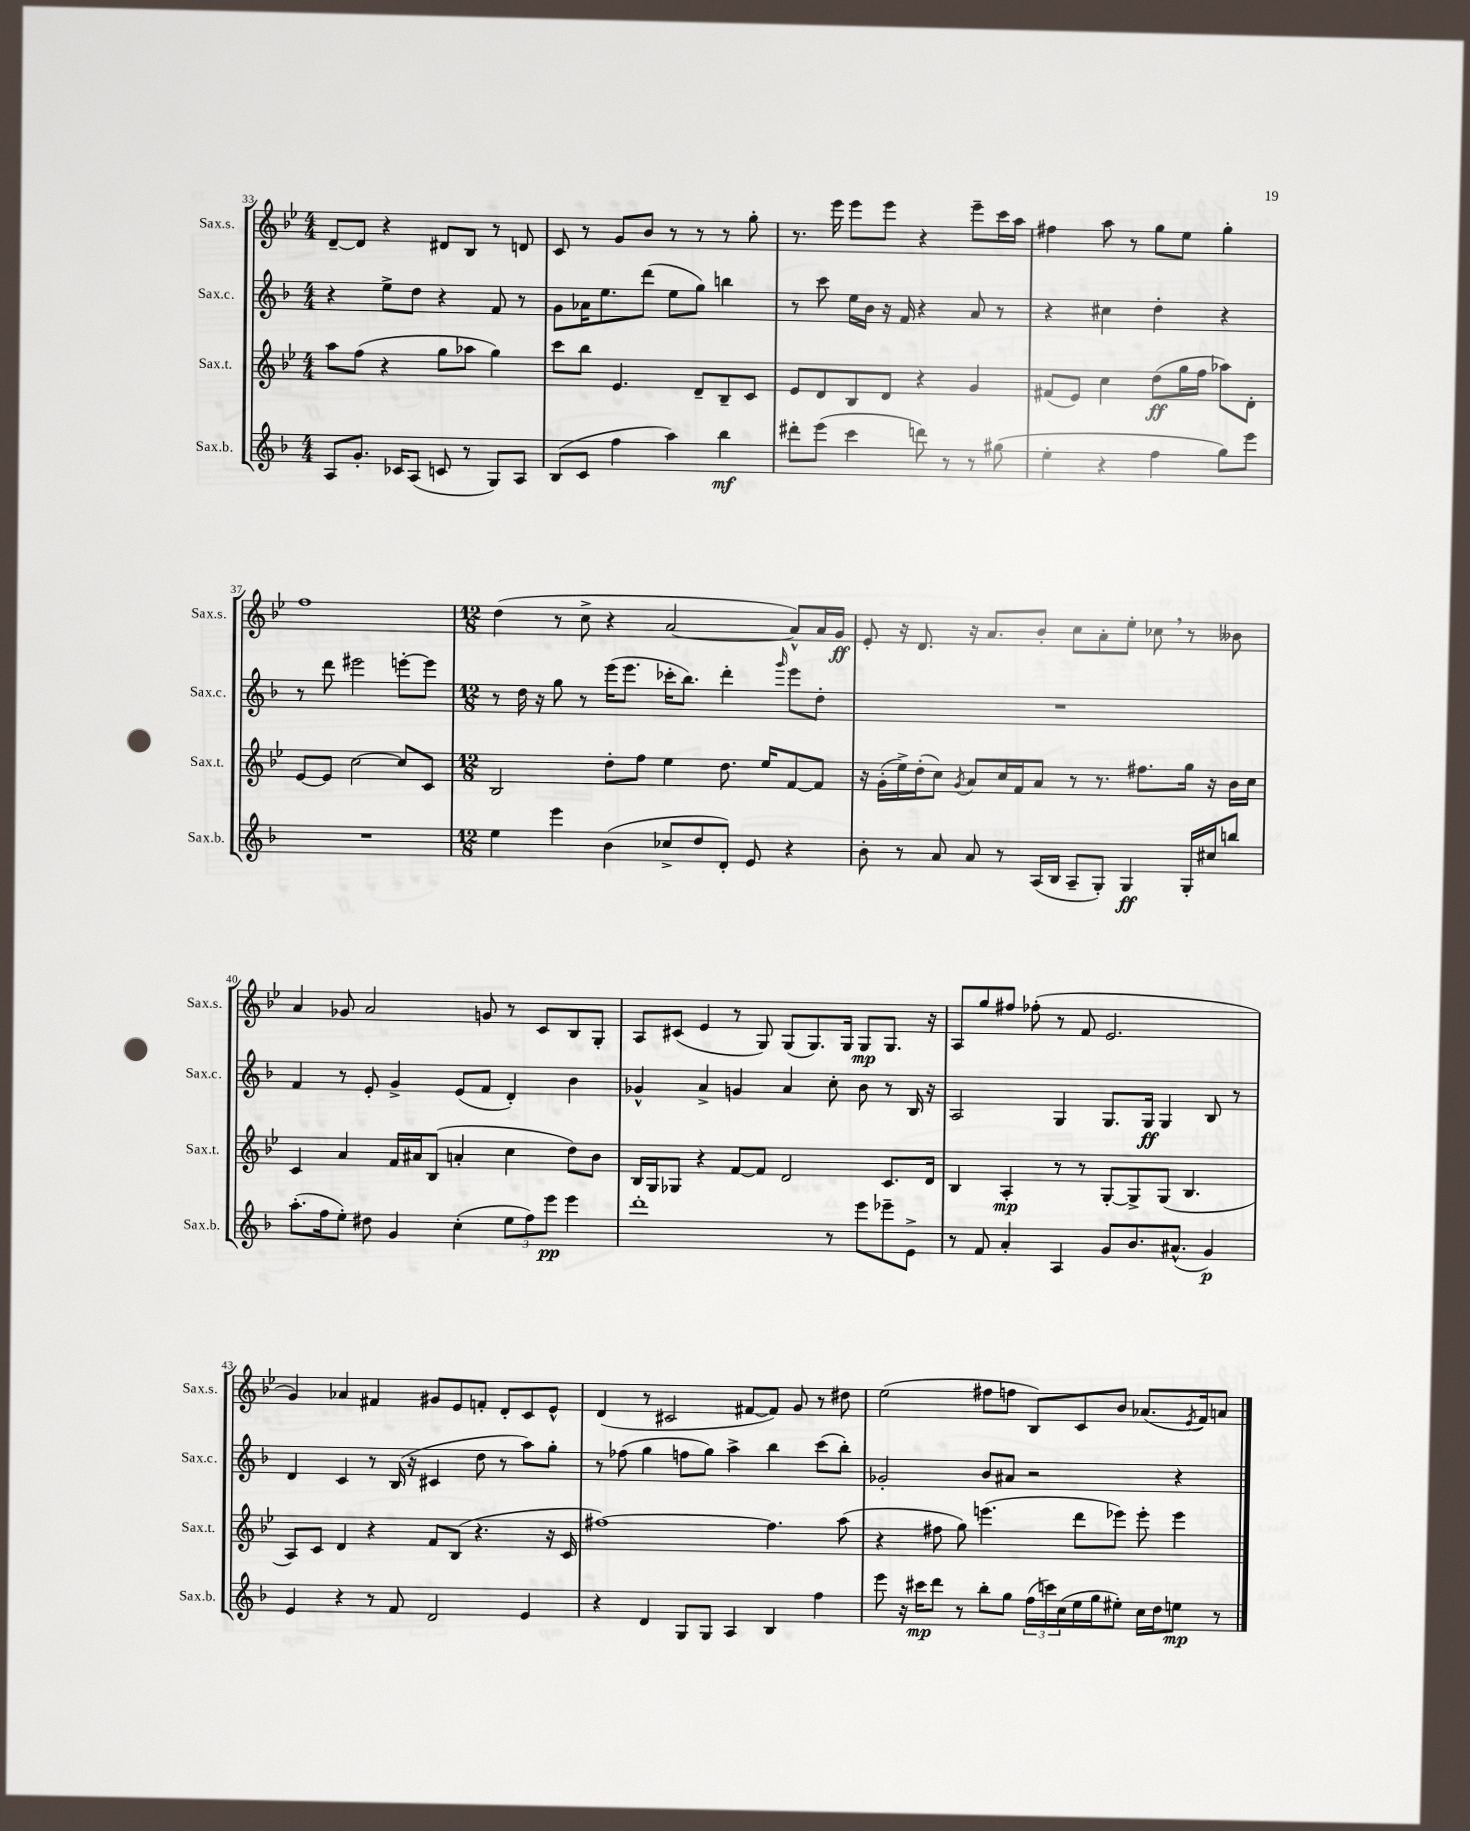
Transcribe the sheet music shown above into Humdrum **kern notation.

**kern	**dynam	**kern	**dynam	**kern	**dynam	**kern	**dynam
*part4	*part4	*part3	*part3	*part2	*part2	*part1	*part1
*staff4	*staff4	*staff3	*staff3	*staff2	*staff2	*staff1	*staff1
*I"Sax.b.	*	*I"Sax.t.	*	*I"Sax.c.	*	*I"Sax.s.	*
*I'Sax.b.	*	*I'Sax.t.	*	*I'Sax.c.	*	*I'Sax.s.	*
*clefG2	*	*clefG2	*	*clefG2	*	*clefG2	*
*k[b-]	*	*k[b-e-]	*	*k[b-]	*	*k[b-e-]	*
*M4/4	*	*M4/4	*	*M4/4	*	*M4/4	*
=33	=33	=33	=33	=33	=33	=33	=33
8A/L	.	8aa\L	.	4r	.	[8d~/L	.
8.g'/J	.	(8ff\J	.	.	.	8d/J]	.
.	.	4r	.	8ee^\L	.	4r	.
16c-X/KL	.	.	.	.	.	.	.
(8A/J	.	.	.	8dd\J	.	.	.
8cn/	.	8gg\L	.	4r	.	8d#X/L	.
8r	.	8aa-X\J	.	.	.	8B-/J	.
8G/L)	.	4gg\)	.	8f/	.	8r	.
8A/J	.	.	.	8r	.	8dn/	.
=34	=34	=34	=34	=34	=34	=34	=34
(8B-/L	.	8ccc\L	.	8g\L	.	8c/	.
8c/J	.	8bb-\J	.	16a-X\K	.	8r	.
.	.	.	.	8.ee\	.	.	.
4ff\	.	4.e-/	.	.	.	8g/L	.
.	.	.	.	(8ddd\J	.	8b-/J	.
4aa\)	.	.	.	8ee\L	.	8r	.
.	.	8d~/L	.	8gg\J)	.	8r	.
4bb-\	mf	8B-~/	.	4bbn\	.	8r	.
.	.	8c/J	.	.	.	8gg'\	.
=35	=35	=35	=35	=35	=35	=35	=35
8ddd#X'\L	.	8e-/L	.	8r	.	8.r	.
(8eee\J	.	8d/	.	8ccc\	.	.	.
.	.	.	.	.	.	16eee-\	.
4ccc\	.	8B-/	.	16ee\LL	.	8eee-\L	.
.	.	.	.	16b-\JJ	.	.	.
.	.	8d/J	.	16r	.	8eee-\J	.
.	.	.	.	16f/	.	.	.
8dddn\)	.	4r	.	4r	.	4r	.
8r	.	.	.	.	.	.	.
8r	.	4g/	.	8a/	.	8eee-~\L	.
(8gg#X\	.	.	.	8r	.	16ccc\L	.
.	.	.	.	.	.	16aa\JJ	.
=36	=36	=36	=36	=36	=36	=36	=36
4ee'\	.	(8f#X/L	.	4r	.	4ff#X\	.
.	.	8e-/J)	.	.	.	.	.
4r	.	4cc\	.	4cc#X\	.	8aa\	.
.	.	.	.	.	.	8r	.
4ff\	.	(8dd\L	ff	4dd'\	.	8gg\L	.
.	.	16gg\L	.	.	.	8ee-\J	.
.	.	16ff\JJ	.	.	.	.	.
8gg\L)	.	8aa-X\L)	.	4r	.	4gg'\	.
8eee\J	.	8d'\J	.	.	.	.	.
!!LO:LB:g=z
=37	=37	=37	=37	=37	=37	=37	=37
1r	.	[8e-/L	.	8r	.	1ff	.
.	.	8e-/J]	.	8ddd\	.	.	.
.	.	[2cc\	.	2eee#X\	.	.	.
.	.	8cc/L]	.	[8eeen'\L	.	.	.
.	.	8c/J	.	8eee\J]	.	.	.
=38	=38	=38	=38	=38	=38	=38	=38
*M12/8	*	*M12/8	*	*M12/8	*	*M12/8	*
4ee\	.	2B-/	.	8r	.	(4dd\	.
.	.	.	.	16dd\	.	.	.
.	.	.	.	16r	.	.	.
4eee\	.	.	.	8gg\	.	8r	.
.	.	.	.	8r	.	8cc^\	.
(4b-\	.	8dd'\L	.	(16eee\KL	.	4r	.
.	.	.	.	8.eee\J	.	.	.
.	.	8ff\J	.	.	.	.	.
8cc-X^/L	.	4ee-\	.	16ccc-X'\KL	.	[2a/	.
.	.	.	.	8.bb-\J)	.	.	.
8dd/	.	.	.	.	.	.	.
8d'/J)	.	8.dd\	.	4ddd'\	.	.	.
8e/	.	.	.	.	.	.	.
.	.	16ee-/KL	.	.	.	.	.
.	.	.	.	16qqggg/	.	.	.
4r	.	[8f/	.	8eee\L	.	8a^^/L])	.
.	.	8f/J]	.	8dd'\J	.	16a/L	.
.	.	.	.	.	.	16g/JJ	ff
=39	=39	=39	=39	=39	=39	=39	=39
8b-'\	.	16r	.	1.r	.	8e-'/	.
.	.	(16g'\LL	.	.	.	.	.
8r	.	16ee-^\)	.	.	.	16r	.
.	.	(16dd'\J	.	.	.	8.d/	.
8a/	.	8cc\J)	.	.	.	.	.
.	.	8qg/	.	.	.	.	.
8a/	.	8a/L	.	.	.	16r	.
.	.	.	.	.	.	8.a/L	.
8r	.	16cc/L	.	.	.	.	.
.	.	16f/J	.	.	.	.	.
(16A/LL	.	8a/J	.	.	.	8b-'/J	.
16B-/JJ	.	.	.	.	.	.	.
8A~/L	.	8r	.	.	.	8cc\L	.
8G'/J)	.	8.r	.	.	.	8a'\	.
4G/	ff	.	.	.	.	8ee-'\J	.
.	.	8.ff#X\L	.	.	.	.	.
.	.	.	.	.	.	8cc-X,\	.
16G'/LL	.	16gg\Jk	.	.	.	8r	.
16cc#X/J	.	16r	.	.	.	.	.
8bbn/J	.	16b-\LL	.	.	.	8b--X\	.
.	.	16cc\JJ	.	.	.	.	.
!!LO:LB:g=z
=40	=40	=40	=40	=40	=40	=40	=40
(8.aa'\L	.	4c/	.	4f/	.	4a/	.
16ff\k	.	.	.	.	.	.	.
8ee'\J)	.	4a/	.	8r	.	8g-X/	.
8dd#X\	.	.	.	8e'/	.	2a/	.
4g/	.	16f/LL	.	4g^/	.	.	.
.	.	16a#X/J	.	.	.	.	.
.	.	(8B-/J	.	.	.	.	.
(4cc'\	.	4an'/	.	(8e/L	.	.	.
.	.	.	.	8f/J	.	8gn/	.
12ee\L	.	4cc\	.	4d'/)	.	8r	.
12ff\)	.	.	.	.	.	.	.
.	.	.	.	.	.	8c/L	.
12eee\J	pp	.	.	.	.	.	.
4eee\	.	8dd\L)	.	4b-\	.	8B-/	.
.	.	8b-\J	.	.	.	8G'/J	.
=41	=41	=41	=41	=41	=41	=41	=41
1ddd'	.	16B-/LL	.	4g-X^^/	.	8A/L	.
.	.	16G/J	.	.	.	.	.
.	.	8G-X/J	.	.	.	(8c#X/J	.
.	.	4r	.	4a^/	.	4e-/	.
.	.	[8f/L	.	4gn/	.	8r	.
.	.	8f/J]	.	.	.	8G/)	.
.	.	2d/	.	4a/	.	(8G/L	.
.	.	.	.	.	.	8.G/)	.
8r	.	.	.	8cc'\	.	.	.
.	.	.	.	.	.	16G/Jk	.
8eee\L	.	.	.	8b-\	.	8G/L	mp
8eee-X~\	.	8.c/L	.	8r	.	8.G/J	.
8e^\J	.	.	.	16B-/	.	.	.
.	.	16d/Jk	.	16r	.	16r	.
=42	=42	=42	=42	=42	=42	=42	=42
8r	.	4B-/	.	2A/	.	8A/L	.
8f/	.	.	.	.	.	8gg/	.
4a'/	.	4A'/	mp	.	.	8ff#X/J	.
.	.	.	.	.	.	(8ff-X'\	.
4A/	.	8r	.	4G/	.	8r	.
.	.	8r	.	.	.	8f/	.
8g/L	.	[8G'/L	.	8.G/L	.	2.e-/	.
8.b-/	.	8G^/]	.	.	.	.	.
.	.	.	.	16G/Jk	ff	.	.
.	.	(8G/J	.	4G/	.	.	.
(8.a#X^^/J	.	.	.	.	.	.	.
.	.	4.B-/	.	.	.	.	.
4g/)	p	.	.	8B-/	.	.	.
.	.	.	.	8r	.	.	.
!!LO:LB:g=z
=43	=43	=43	=43	=43	=43	=43	=43
4e/	.	8A/L)	.	4d/	.	4g/)	.
.	.	8c/J	.	.	.	.	.
4r	.	4d/	.	4c/	.	4a-X/	.
8r	.	4r	.	8r	.	4f#X/	.
8f/	.	.	.	(16B-/	.	.	.
.	.	.	.	16r	.	.	.
2d/	.	8f/L	.	4c#X/	.	8g#X/L	.
.	.	(8B-/J	.	.	.	8e-/	.
.	.	4.r	.	8dd\	.	8fn'/J	.
.	.	.	.	8r	.	8d'/L	.
4e/	.	.	.	8aa\L)	.	8c/	.
.	.	16r	.	8gg'\J	.	8e-^^/J	.
.	.	16c/	.	.	.	.	.
=44	=44	=44	=44	=44	=44	=44	=44
4r	.	[1ff#X)	.	8r	.	(4d/	.
.	.	.	.	(8ff-X\	.	.	.
4d/	.	.	.	4gg\	.	8r	.
.	.	.	.	.	.	2c#X/	.
8G/L	.	.	.	8ffn\L	.	.	.
8G/J	.	.	.	8gg\J)	.	.	.
4A/	.	.	.	4aa^\	.	.	.
.	.	.	.	.	.	[8f#X/L	.
4B-/	.	4.ff#\]	.	4bb-\	.	8f#/J])	.
.	.	.	.	.	.	8g/	.
4ff\	.	.	.	(8ccc\L	.	8r	.
.	.	(8aa\	.	8bb-'\J)	.	8dd#X\	.
=45	=45	=45	=45	=45	=45	=45	=45
8eee\	.	4r	.	2g-X'/	.	(2ee-\	.
16r	.	.	.	.	.	.	.
16ccc#X\KL	mp	.	.	.	.	.	.
8ddd\J	.	8ff#X\	.	.	.	.	.
8r	.	8gg\)	.	.	.	.	.
8bb-'\L	.	(4.eeen\	.	8b-/L	.	8ff#X\L	.
8gg\J	.	.	.	8a#X/J	.	8ffn\J	.
(24ff\LL	.	.	.	2r	.	8B-/L)	.
24cccn\)	.	.	.	.	.	.	.
(24cc\	.	.	.	.	.	.	.
16ee\	.	8ddd\L	.	.	.	8c/	.
16gg\J	.	.	.	.	.	.	.
8ee#X'\J)	.	8eee-X\J)	.	.	.	8b-/J	.
16cc\LL	.	8eee-'\	.	.	.	(8.a-X/L	.
16dd\J	.	.	.	.	.	.	.
8een\J	mp	4eee-\	.	4r	.	.	.
.	.	.	.	.	.	8qe-/	.
.	.	.	.	.	.	16f/k)	.
8r	.	.	.	.	.	8an/J	.
==	==	==	==	==	==	==	==
*-	*-	*-	*-	*-	*-	*-	*-
